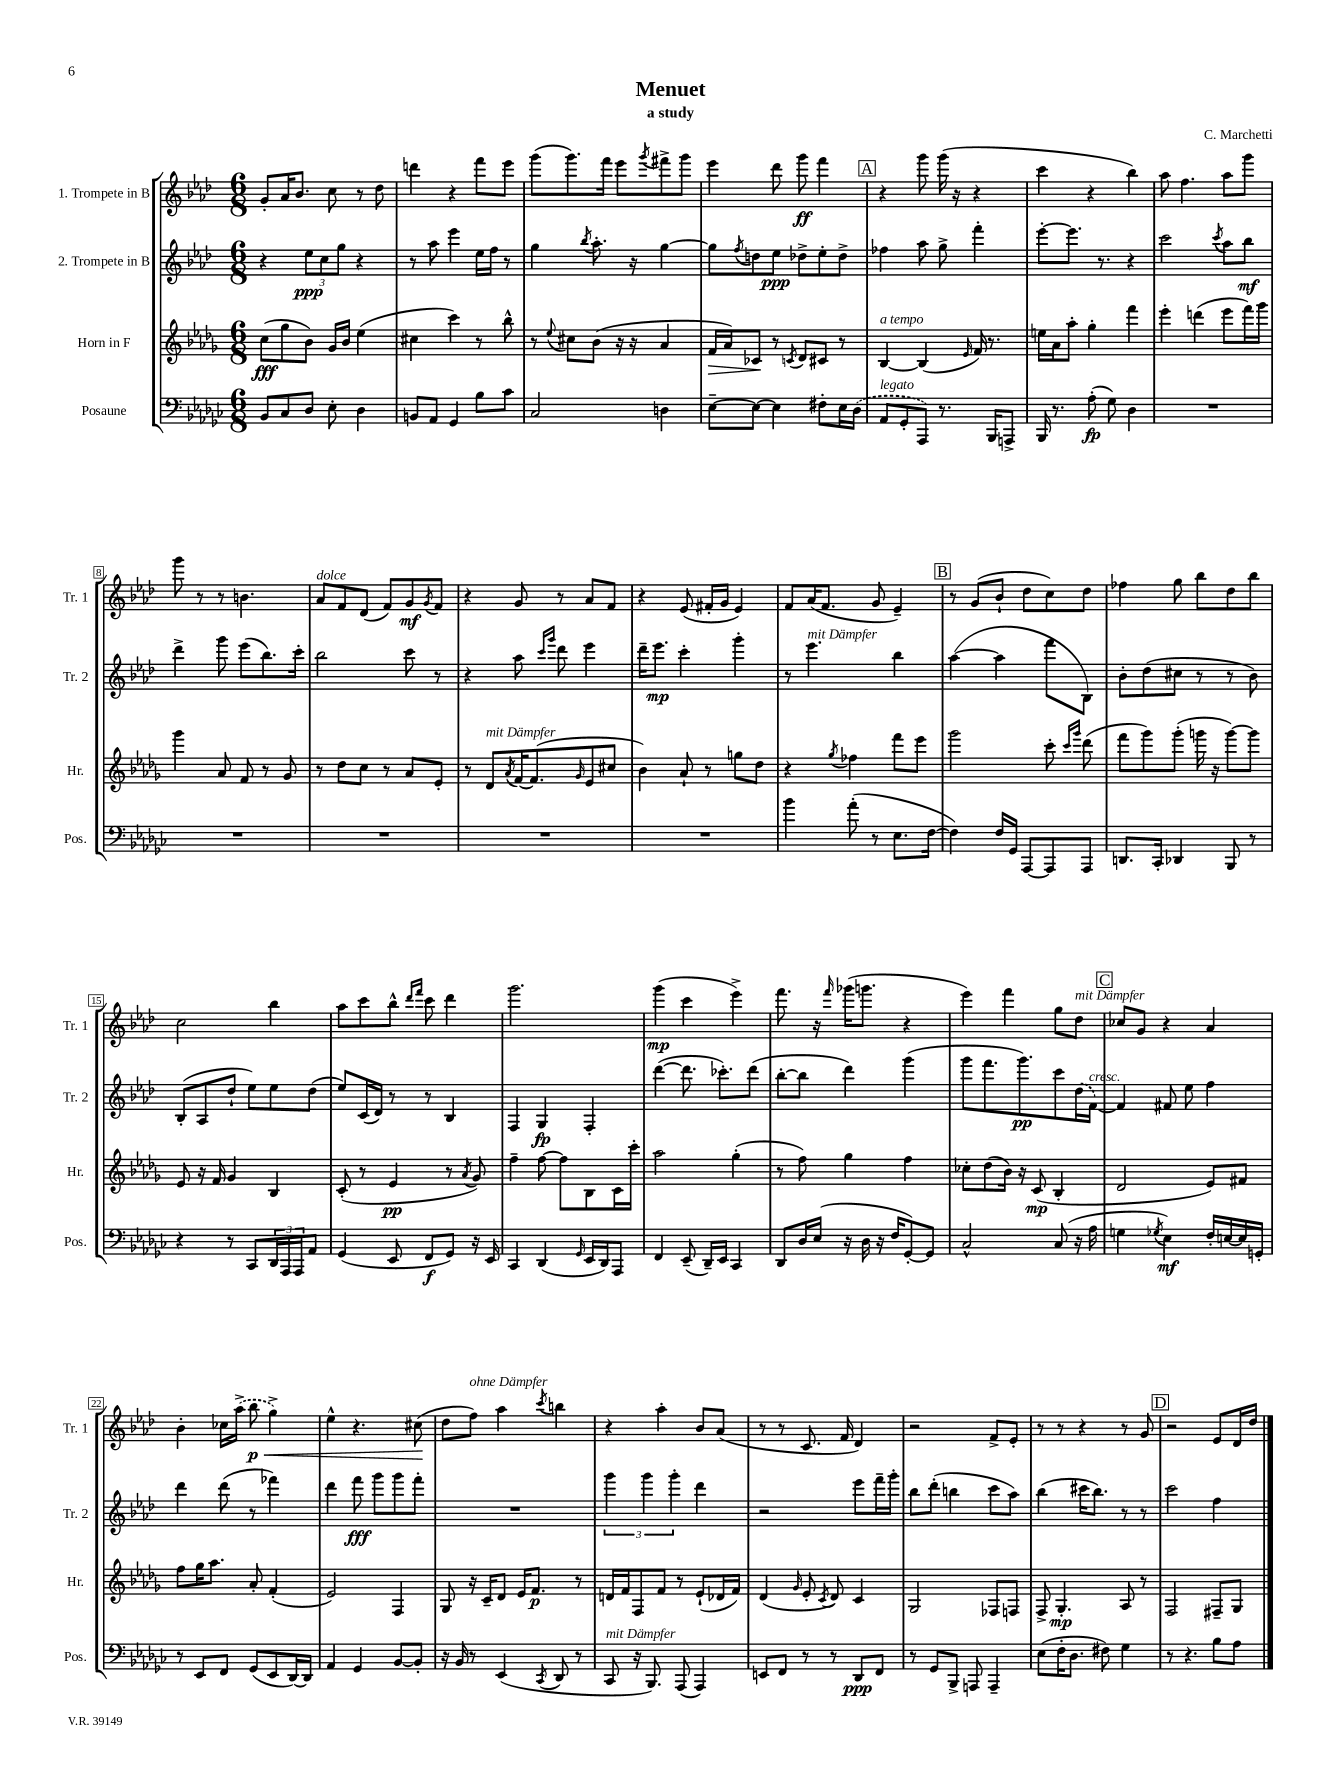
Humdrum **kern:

**kern	**kern	**kern	**kern
*staff4	*staff3	*staff2	*staff1
*clefF4	*clefG2	*clefG2	*clefG2
*k[b-e-a-d-g-c-]	*k[b-e-a-d-g-]	*k[b-e-a-d-]	*k[b-e-a-d-]
*M6/8	*M6/8	*M6/8	*M6/8
8BB-/L	(8cc\L	4r	8g'/L
8C-/	8gg-\	.	16a-/K
.	.	.	8.b-/J
8D-/J	8b-\J)	12ee-\L	.
.	.	12cc\	.
8E-'\	16g-/LL	.	8cc\
.	.	12gg\J	.
.	16b-/JJ	.	.
4D-\	(4ee-\	4r	8r
.	.	.	8dd-\
=	=	=	=
8BB/L	4cc#\	8r	4ddd\
8AA-/J	.	8aa-\	.
4GG-/	4ccc\)	4eee-\	4r
8B-\L	8r	16ee-\LL	8fff\L
.	.	16ff\JJ	.
8c-\J	8bb-^^\	8r	8eee-\J
=	=	=	=
2C-/	8r	4gg\	(8ggg\L
.	8qqee-/	.	.
.	8cc#\L	.	8.ggg\)
.	.	8qbb-/	.
.	(8b-\J	8.aa-'\	.
.	.	.	16fff\Jk
.	16r	.	8eee-\L
.	16r	16r	.
.	.	.	8qggg/
4D\	4a-/	[4gg\	8fff#^\
.	.	.	8ggg\J
=	=	=	=
[8E-~\L	16f/LL	8gg\]L	4eee-\
.	16a-/J)	.	.
.	.	8qff/	.
8E-\_J	8c-/J	8dd\	.
4E-\]	8r	8ee-\J	8ddd-\
.	8qc/	.	.
.	8d-/L	8dd-^\L	8ggg\
8F#'\L	8c#/J	8ee-'\	4fff\
16E-\L	8r	8dd-^\J	.
(16D-\JJ	.	.	.
=	=	=	=
8AA-/L	[4B-/	4ff-\	4r
8GG-'/	.	.	.
8AAA-/J)	(4B-/]	8aa-\	8ggg\
8.r	.	8gg^\	(16ggg\
.	.	.	16r
.	16qqe-/	.	.
.	16f/)	4fff'\	4r
16BBB-/LK	8.r	.	.
8AAA^/J	.	.	.
=	=	=	=
16BBB-/	16ee\LL	[8eee-'\L	4ccc\
8.r	16a-\J	.	.
.	8aa-'\J	8.eee-\]J	.
(8A-'\	4gg-'\	.	4r
.	.	8.r	.
8G-\)	.	.	.
4D-\	4fff\	4r	4bb-\)
=	=	=	=
2.r	4eee-'\	2ccc\	8aa-\
.	.	.	4.ff\
.	(4ddd\	.	.
.	.	8qccc/	.
.	8eee-\L	8aa-\L	8aa-\L
.	16fff\L)	8bb-\J	8ggg\J
.	16ggg-\JJ	.	.
=	=	=	=
2.r	4ggg-\	4ddd-^\	8ggg\
.	.	.	8r
.	8a-/	8ggg\	8r
.	8f/	(8eee-\L	4.b\
.	8r	8.bb-\)	.
.	8g-/	.	.
.	.	16ccc'\Jk	.
=	=	=	=
2.r	8r	2bb-\	8a-/L
.	8dd-\L	.	8f/
.	8cc\J	.	(8d-/J
.	8r	.	8f/L)
.	8a-/L	8ccc\	8g/
.	.	.	8qg/
.	8e-'/J	8r	8f/J
=	=	=	=
2.r	8r	4r	4r
.	8d-/L	.	.
.	8qa-/	.	.
.	[16f/K	8aa-\	8g/
.	(8.f/]	.	.
.	.	16qqccc/LL	.
.	.	16qqggg/JJ	.
.	.	8ddd-\	8r
.	16qqg-/	.	.
.	8e-/	4eee-\	8a-/L
.	8cc#/J	.	8f/J
=	=	=	=
2.r	4b-\)	16ddd-~\LK	4r
.	.	8.eee-\J	.
.	8a-`/	4ccc'\	(8e-/
.	8r	.	16f#'/LL
.	.	.	16g/JJ
.	8gg\L	4ggg'\	4e-/)
.	8dd-\J	.	.
=	=	=	=
4b-\	4r	8r	8f/L
.	.	4.eee-\	(16a-/K
.	.	.	8.f/J
.	8qgg-/	.	.
(8a-'\	4ff-\	.	.
8r	.	.	8g/
8.E-\L	8fff\L	4bb-\	4e-~/)
.	8eee-\J	.	.
[16F\Jk	.	.	.
=	=	=	=
4F\])	2ggg-\	([4aa-\	8r
.	.	.	(8g/L
16F/LL	.	4aa-\]	8b-`/J
16GG-/JJ	.	.	.
[8AAA-/L	.	.	8dd-\L
8AAA-/]	8ccc'\	8fff\L	8cc\)
.	16qqccc/LL	.	.
.	16qqggg-/JJ	.	.
8AAA-/J	(8ddd-\	8B-\J)	8dd-\J
=	=	=	=
8.DD/L	8fff\L	8b-'\L	4ff-\
.	8ggg-\)	(8dd-\	.
16CC-'/Jk	.	.	.
4DD-/	(8ggg-'\J	8cc#\J	8gg\
.	16ggg\	8r	8bb-\L
.	16r	.	.
8BBB-/	[8ggg\L)	8r	8dd-\
8r	8ggg\]J	8b-\)	8bb-\J
=	=	=	=
4r	8e-/	(8B-'/L	2cc\
.	16r	8A-/	.
.	16f/	.	.
8r	4g-/	8dd-`/J	.
8CC-/L	.	8ee-\L)	.
24DD-/L	4B-/	8ee-\	4bb-\
24AAA-/	.	.	.
24AAA-/J	.	.	.
8AA-/J	.	(8dd-\J	.
=	=	=	=
(4GG-/	(8c'/	8ee-/L)	8aa-\L
.	8r	(16c/L	8ccc\
.	.	16d-/JJ)	.
8EE-/	4e-/	8r	8bb-^^\J
.	.	.	16qqddd-/LL
.	.	.	16qqfff/JJ
8FF/L	.	8r	8ccc\
8GG-/J)	8r	4B-/	4ddd-\
.	8qa-/	.	.
16r	8g-/)	.	.
16EE-/	.	.	.
=	=	=	=
4CC-/	4ff~\	4F/	2.ggg\
(4DD-/	[8ff\	4G/	.
.	8ff\]L	.	.
16qqGG-/	.	.	.
16EE-/LL	8B-\	4F'/	.
16DD-/J)	.	.	.
8AAA-/J	16c\L	.	.
.	16ccc'\JJ	.	.
=	=	=	=
4FF/	2aa-\	([4ddd-\	(4ggg\
(8EE-~/	.	8.ddd-\]	4ccc\
16DD-~/LL)	.	.	.
16EE-/JJ	.	8.ccc-'\L)	.
4CC-/	(4gg-'\	.	4eee-^\)
.	.	(8ddd-\J	.
=	=	=	=
8DD-/L	8r	[8bb-'\L	8.fff\
16D-/L	8ff\)	8bb-\]J	.
(16E-/JJ	.	.	16r
.	.	.	16qqfff/
16r	4gg-\	4ddd-\)	(16ggg-\LK
16D-\	.	.	8.ggg\J
16r	.	.	.
16F/LK	.	.	.
[8GG-'/)	4ff\	(4ggg\	4r
8GG-/]J	.	.	.
=	=	=	=
2C-^^/	8cc-'\L	8ggg\L	4eee-\)
.	(8dd-\	8.fff\	.
.	16b-\Jk)	.	4fff\
.	16r	8.ggg\)	.
.	(8c/	.	.
(8C-/	4B-'/	8ccc\	8gg\L
16r	.	(16dd-\L	8dd-\J
16A-\	.	[16f\JJ)	.
=	=	=	=
4G\	2d-/	4f/]	8cc-/L
.	.	.	8g/J
8qG-/	.	.	.
4E-\)	.	8f#/	4r
.	.	8ee-\	.
16F'/LL	8e-/L)	4ff\	4a-/
[16E/	.	.	.
16E/]	8f#/J	.	.
16GG'/JJ	.	.	.
=	=	=	=
8r	8ff\L	4ddd-\	4b-'\
8EE-/L	16gg-\K	.	.
.	8.aa-\J	.	.
8FF/J	.	(8ddd-\	16cc-\LL
.	.	.	(16aa-^\JJ
(8GG-/L	8a-'/	8r	8bb-\
8EE-/	(4f'/	4fff-\)	4gg^\)
[16DD-/L)	.	.	.
16DD-/]JJ	.	.	.
=	=	=	=
4AA-/	2e-/)	4ddd-\	4ee-^^\
4GG-/	.	8fff\	4.r
.	.	8ggg\L	.
[8BB-/L	4F/	8ggg\	.
8BB-'/]J	.	8fff'\J	(8cc#\
=	=	=	=
16r	8G-/	2.r	8dd-\L
16BB-/	.	.	.
8r	16r	.	8ff\J)
.	16c~/LK	.	.
(4EE-/	8d-/J	.	4aa-\
.	16e-/LK	.	.
.	8.f/J	.	.
8qCC-/	.	.	8qccc/
8DD-/	.	.	4bb\
8r	8r	.	.
=	=	=	=
8CC-/	16d/LL	6ggg\	4r
.	16f/J	.	.
16r	8F/	.	.
.	.	6ggg\	.
8.BBB-/)	.	.	.
.	8f/J	.	4aa-'\
.	.	6ggg'\	.
(8AAA-/	8r	.	.
4AAA-/)	(8e-`/L	4ddd-\	8b-/L
.	16d-/L	.	(8a-/J
.	16f/JJ)	.	.
=	=	=	=
8EE/L	(4d-/	2r	8r
8FF/J	.	.	8r
.	16qqg-/	.	.
8r	8e-'/	.	8.c/
.	8qc/	.	.
8r	8d-/)	.	.
.	.	.	16f/
8DD-/L	4c/	8eee-\L	4d-/)
8FF/J	.	16fff~\L	.
.	.	16ggg'\JJ	.
=	=	=	=
8r	2G-/	8bb-\L	2r
8GG-/L	.	(8ddd-'\J	.
8BBB-^/J	.	4bb\	.
8AAA/	.	.	.
4AAA~/	8F-/L	8ccc\L	8f^/L
.	8F/J	8aa-\J)	8e-'/J
=	=	=	=
(8E-\L	8F^/	(4bb-\	8r
16F'\K	4.G-'/	.	8r
8.D-\J	.	.	.
.	.	16ccc#\LK	4r
.	.	8.bb-\J)	.
8F#\)	.	.	.
4G-\	8A-/	8r	8r
.	8r	8r	8g/
=	=	=	=
8r	2F/	2ccc\	2r
4.r	.	.	.
8B-\L	8F#~/L	4ff\	8e-/L
8A-\J	8G-/J	.	16d-/L
.	.	.	16dd-/JJ
==	==	==	==
*-	*-	*-	*-
